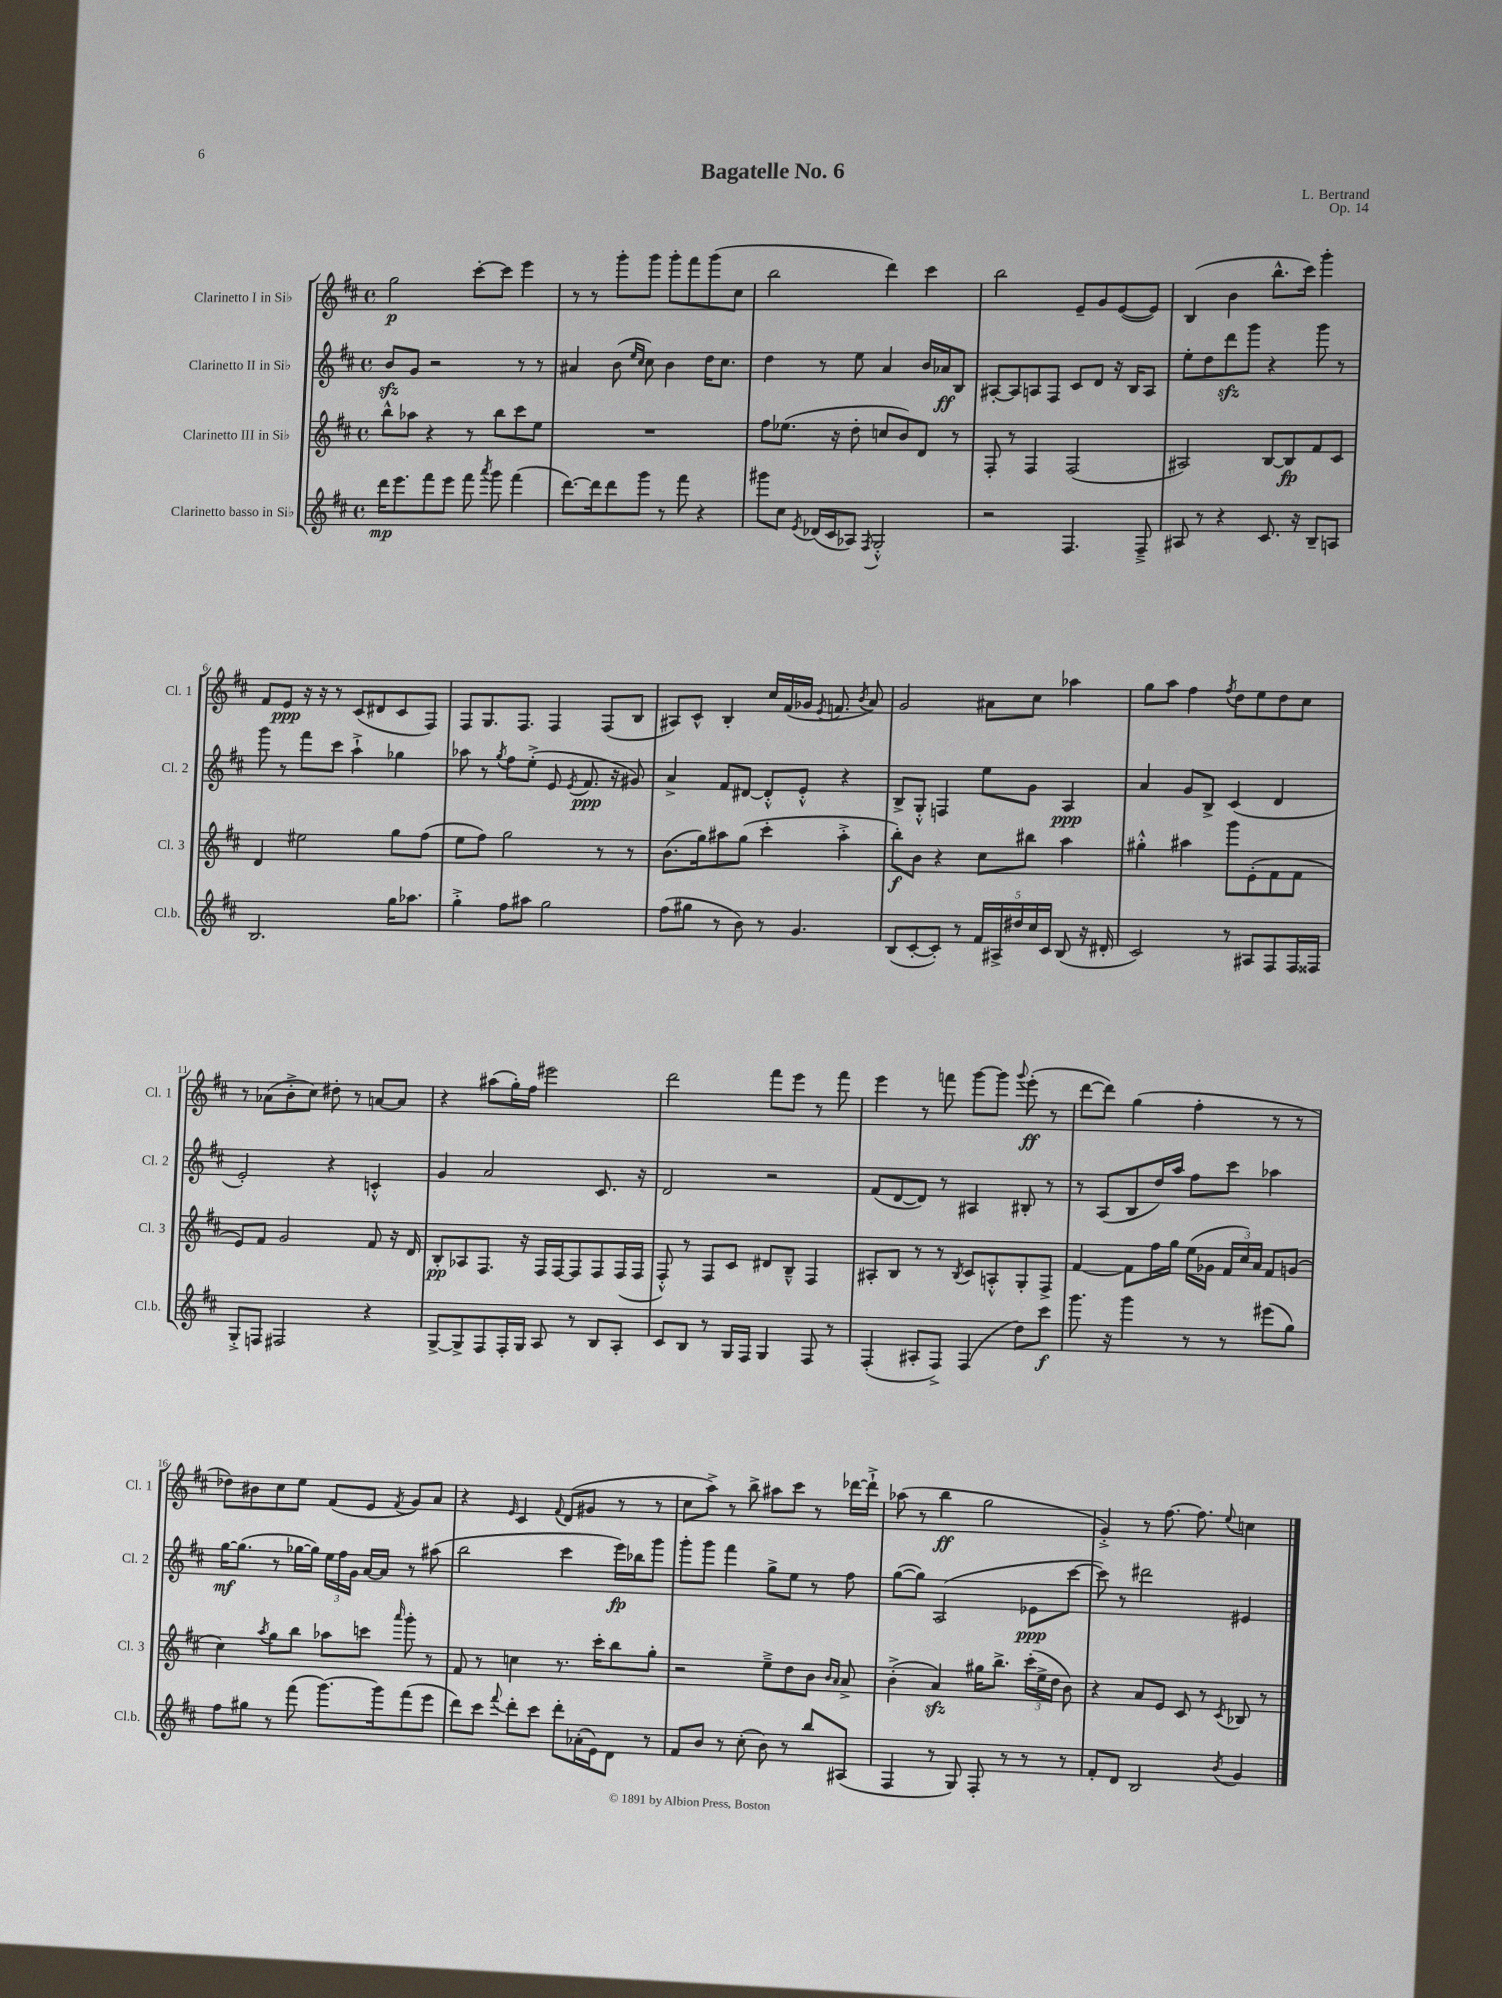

**kern	**kern	**kern	**kern
*staff4	*staff3	*staff2	*staff1
*clefG2	*clefG2	*clefG2	*clefG2
*k[f#c#]	*k[f#c#]	*k[f#c#]	*k[f#c#]
*M4/4	*M4/4	*M4/4	*M4/4
*met(c)	*met(c)	*met(c)	*met(c)
16ddd	8bb^^	8b	2gg
8.eee	.	.	.
.	8aa-	8g	.
8fff#	4r	2r	.
8eee	.	.	.
8fff#	8r	.	[8ccc#'
8qaaa	.	.	.
8ggg	8bb	.	8ccc#]
(4fff#	8ccc#	8r	4eee
.	8ee	8r	.
=	=	=	=
[8.ddd)	1r	4a#	8r
.	.	.	8r
16ddd]	.	.	.
8ddd	.	(8b	8ggg'
.	.	16qqee	.
.	.	16qqcc#	.
8ggg	.	8cc#)	8ggg
8r	.	4b	8ggg'
8fff#	.	.	8fff#
4r	.	16dd	(8ggg
.	.	8.cc#	.
.	.	.	8cc#
=	=	=	=
8ggg#	8ff#	4dd	2bb
8cc#	(8.ee-	.	.
8qe	.	.	.
(16d-	.	8r	.
16c#	16r	.	.
8A-)	8dd'	8ee	.
8qF#	.	.	.
2G'^^	8cc	4a	4ddd)
.	8b)	.	.
.	8d	16b	4ccc#
.	.	16a-	.
.	8r	8B	.
=	=	=	=
2r	8F#'	[8A#'	2bb
.	8r	8A#]	.
.	4F#	8A	.
.	.	8F#	.
4.F#	(2F#	8c#	8e~
.	.	8d	8g
.	.	16r	([8e
.	.	16B	.
8F#~^	.	8A	8e])
=	=	=	=
8A#	2A#)	8ee'	(4B
8r	.	8dd	.
4r	.	8ddd	4b
.	.	8ggg	.
8.c#	[8B	4r	8.bb^^
.	8B]	.	.
16r	.	.	16ccc#)
8B~	8f#	8ggg	4ggg'
8A	8c#	8r	.
=	=	=	=
2.B	4d	8ggg	8f#
.	.	8r	8e
.	2ee#	8fff#	16r
.	.	.	16r
.	.	8ccc#	8r
.	.	4aa`^	(8c#
.	.	.	8d#
16gg	8gg	4gg-	8c#
8.aa-	.	.	.
.	(8ff#	.	8F#)
=	=	=	=
4gg'^	8ee	8aa-	8F#
.	8ff#)	8r	8.G
.	.	8qgg	.
8ff#	2gg	8ff#	.
.	.	.	8.F#
8aa#	.	(8ee'^	.
2gg	.	8e	4F#
.	.	8qe	.
.	.	8.f#	.
.	8r	.	(8F#
.	.	16r	.
.	8r	8g#)	8B
=	=	=	=
(8ff#	(8.b	4a^	8A#)
8gg#	.	.	8c#^^
.	16gg)	.	.
8r	8aa#	8f#	4B'
8b)	(8gg	[8d#	.
8r	4ccc#'	8d#'^^]	16cc#
.	.	.	(16f#
4.g	.	8e'^^	16g-
.	.	.	8qe
.	.	.	8.f
.	4aa#'^	4r	.
.	.	.	8qb
.	.	.	8a)
=	=	=	=
(8B	8bb')	8B^	2g
[8c#'	8b	8G'^^	.
8c#'])	4r	4F	.
8r	.	.	.
20f#	8cc#	8ee	8a#
20A#^	.	.	.
20dd#	.	.	.
.	8bb#	8g	8cc#
20cc#	.	.	.
20c#	.	.	.
(8B	4aa	4A	4aa-
16r	.	.	.
16d#'	.	.	.
=	=	=	=
2c#)	4gg#'^^	4a	8gg
.	.	.	8aa
.	4aa#	8g	4ff#
.	.	8B^	.
.	.	.	8qff#
8r	8ggg	(4c#	8dd
8A#	(8e'	.	8ee
8F#	8f#	4d	8dd
16F#	8f#	.	8cc#
16F##	.	.	.
=	=	=	=
8G'^	8e)	2e')	8r
8F	8f#	.	(8a-
2F#	2g	.	8b'^
.	.	.	8cc#)
.	.	4r	8dd#'
.	.	.	8r
4r	8f#	4c'^^	[8a
.	16r	.	8a]
.	16d	.	.
=	=	=	=
[8G^	8B'	4g	4r
8G^]	8A-	.	.
8F#	8.F#	2a	(8aa#
16F#'	.	.	16gg')
16G	16r	.	16ff#
8A	16F#	.	2eee#
.	[16F#	.	.
8r	8F#]	.	.
8B	8F#	8.c#	.
8A'	(16F#	.	.
.	16F#	16r	.
=	=	=	=
8c#	8F#'^^)	2d	2ddd
8B	8r	.	.
8r	8F#	.	.
16G	8c#	.	.
16F#	.	.	.
4G	8d#	2r	8fff#
.	8B~^^	.	8eee
8F#	4F#	.	8r
8r	.	.	8fff#
=	=	=	=
(4F#'	8A#'	(8f#	4eee
.	8B	[8d	.
8A#'	8r	8d])	8r
8F#^)	8r	8r	8fff
.	8qB	.	.
(4F#	8c#	4A#	[8ggg
.	8A'^^	.	8ggg]
.	.	.	8qqggg
8dd)	8G'	8B#'	(8eee'
8ccc#	8F#^	8r	8r
=	=	=	=
8.ggg	[4f#	8r	[8ddd
.	.	(8A	8ddd])
16r	.	.	.
4ggg	8f#]	8B	(4gg
.	16ff#	16dd)	.
.	16gg	16aa	.
8r	(16ee	8ff#	4ff#'
.	16g-	.	.
8r	24f#	8ccc#	.
.	24cc#)	.	.
.	24a	.	.
(8eee#	8f#	4aa-	8r
8gg)	(8g	.	8r
=	=	=	=
8ff#	4cc#)	[16gg	8dd-)
.	.	(8.gg]	.
8gg#	.	.	8b#
.	8qaa	.	.
8r	8gg	8r	8cc#
(8fff#	8bb	[16gg-	8ee
.	.	16gg-])	.
[8.ggg)	8aa-	24ee	(8f#
.	.	24ff#	.
.	.	24g	.
.	8ccc	[16a	8e
16ggg]	.	16a]	.
.	16qqaaa	.	8qf#
(8fff#	8ggg'	8r	8g)
8eee	8r	(8aa#	8a
=	=	=	=
8ddd)	8f#	2bb	4r
8ccc#	8r	.	.
8qqfff#	.	.	16qqe
8ddd'	4cc	.	4c#
8ccc#	.	.	.
.	.	.	8qqf#
8ddd'	8.r	4ccc#	(8d
(16a-'	.	.	8g#
16e)	16ccc#'	.	.
8d	8bb	16eee)	8r
.	.	16bb-	.
8r	8gg'	8ggg	8r
=	=	=	=
8f#	2r	8ggg'	8cc#
8b	.	8ggg	8aa^)
8r	.	4fff#	8r
(8cc#'	.	.	8bb^
8b)	8ee~^	8gg^	8aa#
8r	8dd	8ee	8ccc#
8bb	8b	8r	8r
.	16qqb	.	.
.	16qqa	.	.
(8A#	8a^	8ff#	[16ddd-
.	.	.	16ddd-`^]
=	=	=	=
4F#	(4b'^	([8gg	(8aa-
.	.	8gg])	8r
8r	4a)	(2A	4bb
8G)	.	.	.
8F#'	16gg#	.	2gg
.	8.bb^	.	.
8r	.	.	.
8r	(24ccc#'	8e-	.
.	24ee^	.	.
.	24dd	.	.
8r	8b)	[8ccc#	.
=	=	=	=
8f#'	4r	8ccc#])	4g'^)
8d	.	8r	.
2B	8a	2ddd#	8r
.	8e	.	[8.ff#
.	8c#	.	.
.	.	.	8.ff#]
.	8r	.	.
8qb	8qc#	.	8qqee
4g	8B-	4e#	4cc
.	8r	.	.
==	==	==	==
*-	*-	*-	*-
